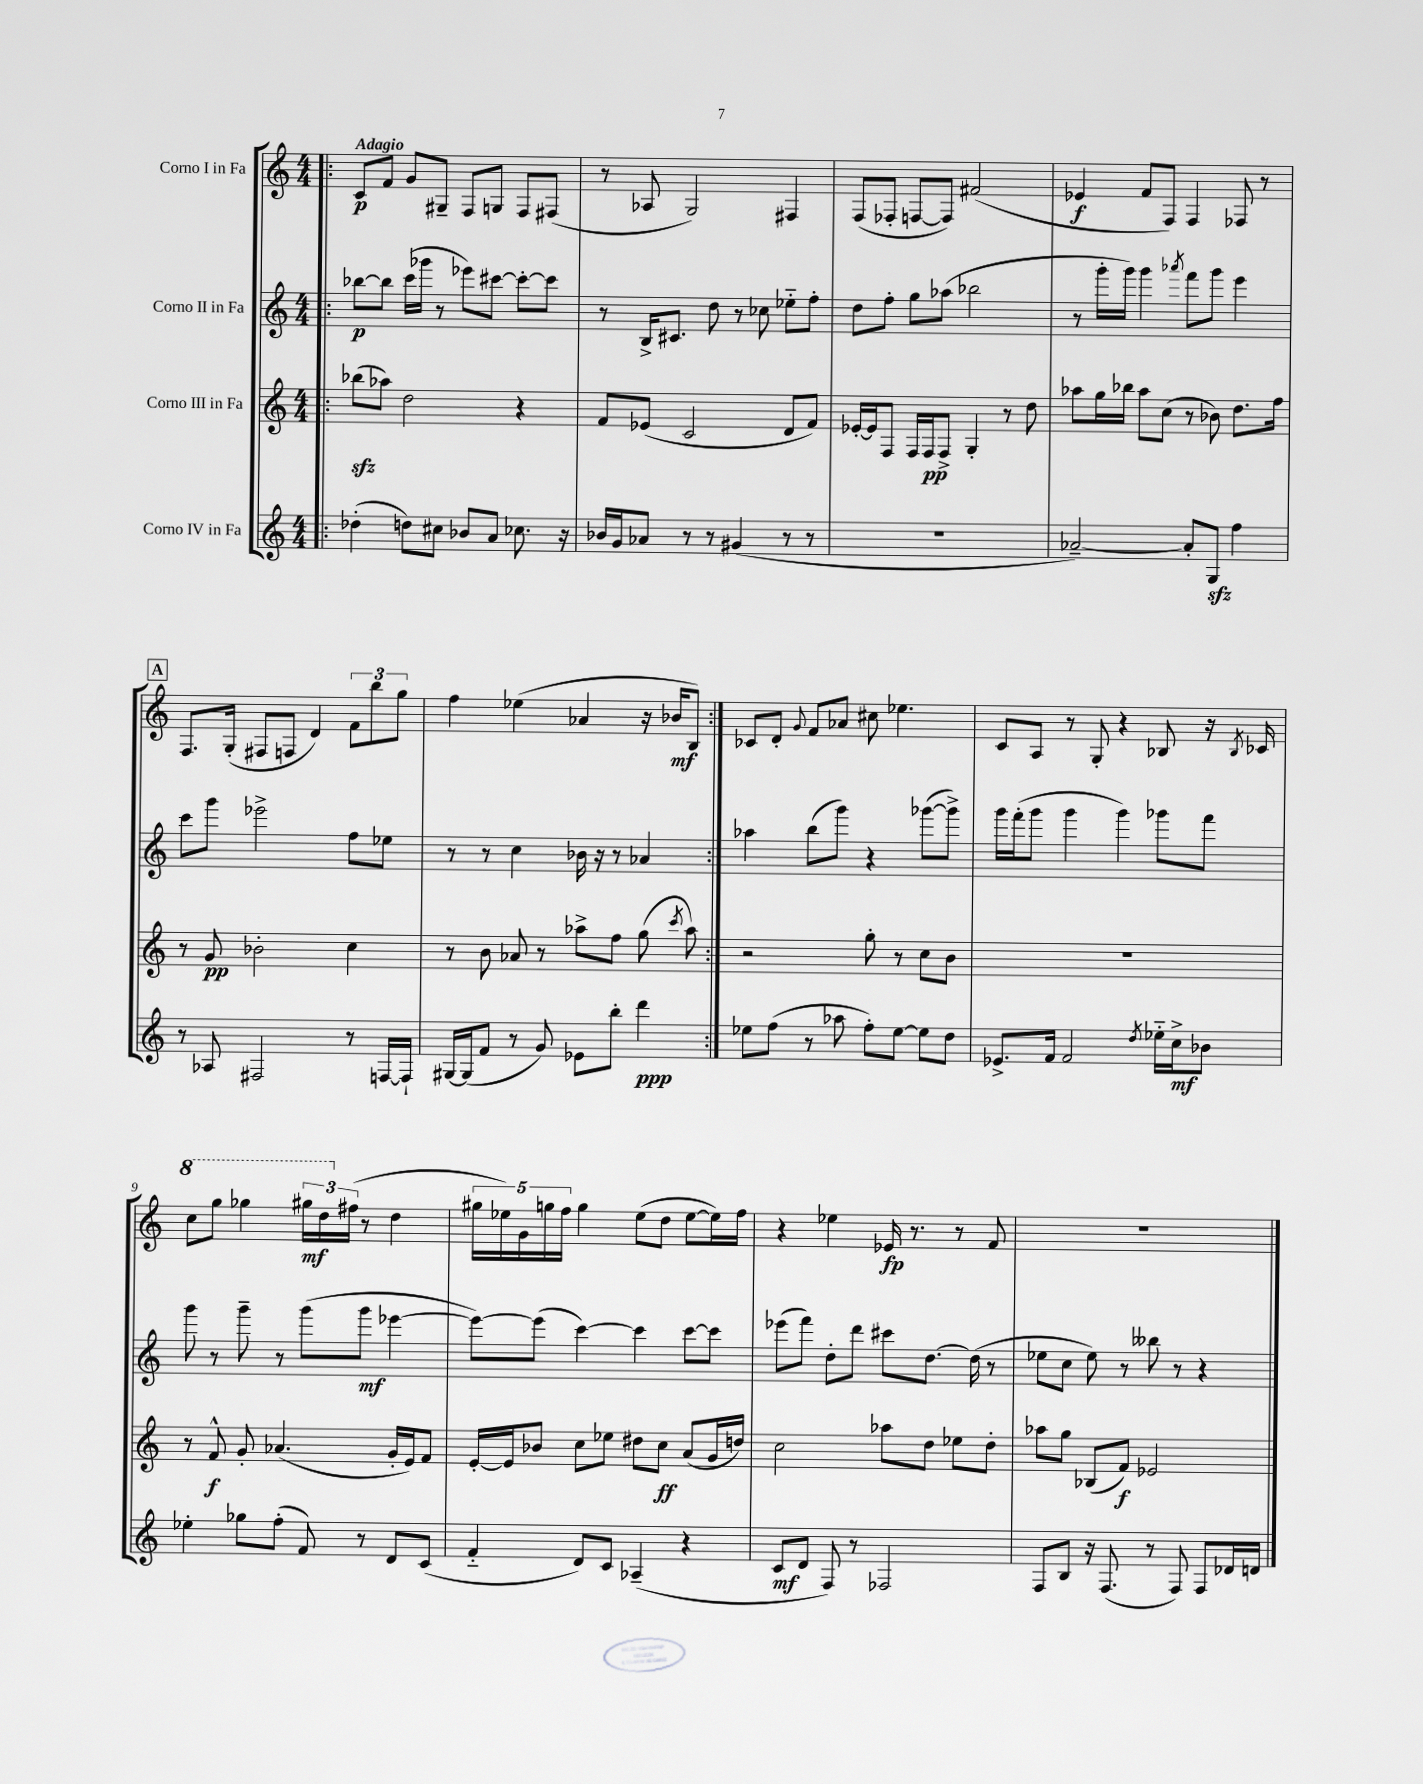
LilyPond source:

<<
\new StaffGroup <<
\new Staff = "s0" \with { instrumentName = "Corno I in Fa" } {
    \clef treble \key c \major \numericTimeSignature \time 4/4 \tempo "Adagio"
    \autoBeamOff \repeat volta 2 { \bar ".|:" c'8[\p f'8] g'8[ gis8]-- f8[ g8] f8[ fis8]( |
    r8 aes8 g2) fis4 |
    f8[( fes8]-. f8[~ f8]) fis'2( |
    ees'4\f f'8[ f8]) f4 fes8 r8 |
    \mark \markup { \box "A" } f8.[ g16]-.( fis8[ f8] d'4) \tuplet 3/2 { f'8[ b''8 g''8] } |
    f''4 ees''4( aes'4 r16 bes'16[\mf b8]) | }
    ces'8[ d'8]-. \appoggiatura { g'8 } f'8[ aes'8] cis''8 ees''4. |
    c'8[ a8] r8 g8-. r4 bes8 r16 \acciaccatura { bes8 } ces'16 |
    \ottava #1 c'''8[ g'''8] ges'''4 \tuplet 3/2 { gis'''16[\mf d'''16 \ottava #0 fis''16]( } r8 d''4 |
    \tuplet 5/4 { gis''16[ ees''16) g'16 g''16 f''16] } g''4 ees''8[( d''8] ees''8[~ ees''16) f''16] |
    r4 ees''4 ees'16\fp r8. r8 f'8 |
    R1 \bar "|." |
}
\new Staff = "s1" \with { instrumentName = "Corno II in Fa" } {
    \clef treble \key c \major \numericTimeSignature \time 4/4
    \autoBeamOff \repeat volta 2 { \bar ".|:" bes''8[~\p bes''8] c'''16[( ges'''16] r8 ees'''8[) cis'''8]~ cis'''8[~-. cis'''8] |
    r8 b16[-> cis'8.] d''8 r8 ces''8 ees''8[-_ f''8]-. |
    d''8[ f''8]-. g''8[ aes''8]( bes''2 |
    r8 g'''16[-. g'''16]) g'''4 \acciaccatura { aes'''8 } f'''8[ g'''8] e'''4 |
    \mark \markup { \box "A" } c'''8[ g'''8] ees'''2-> f''8[ ees''8] |
    r8 r8 c''4 bes'16 r16 r8 aes'4 | }
    aes''4 b''8[( g'''8]) r4 ges'''8[~( ges'''8]->) |
    g'''16[ f'''16-.( g'''8] g'''4 g'''4) ges'''8[ f'''8] |
    g'''8 r8 g'''8-- r8 g'''8[( g'''8]\mf ees'''4~ |
    ees'''8[~) ees'''8]( c'''4~) c'''4 c'''8[~ c'''8] |
    ees'''8[( f'''8]) d''8[-. d'''8] cis'''8[ d''8.]~ d''16( r8 |
    ees''8[ c''8] ees''8) r8 beses''8 r8 r4 \bar "|." |
}
\new Staff = "s2" \with { instrumentName = "Corno III in Fa" } {
    \clef treble \key c \major \numericTimeSignature \time 4/4
    \autoBeamOff \repeat volta 2 { \bar ".|:" bes''8[\sfz( aes''8]) d''2 r4 |
    f'8[ ees'8]( c'2 d'8[ f'8]) |
    ees'16[~-. ees'16 f8] f16[ f16\pp f8]-> g4-. r8 d''8 |
    aes''8[ g''16 bes''16] aes''8[ c''8]( r8 bes'8) d''8.[ f''16] |
    \mark \markup { \box "A" } r8 g'8\pp bes'2-. c''4 |
    r8 b'8 aes'8 r8 aes''8[-> f''8] g''8( \acciaccatura { c'''8 } aes''8) | }
    r2 g''8-. r8 c''8[ b'8] |
    R1 |
    r8 f'8-^\f g'8-. aes'4.( g'16[-. e'16) f'8] |
    e'16[~-. e'16 bes'8] c''8[ ees''8] dis''8[ c''8]\ff a'8[( g'16 d''16]) |
    c''2 aes''8[ d''8] ees''8[ d''8]-. |
    aes''8[ g''8] bes8[( f'8]\f) ees'2 \bar "|." |
}
\new Staff = "s3" \with { instrumentName = "Corno IV in Fa" } {
    \clef treble \key c \major \numericTimeSignature \time 4/4
    \autoBeamOff \repeat volta 2 { \bar ".|:" des''4-.( d''8[) cis''8] bes'8[ a'8] ces''8. r16 |
    bes'16[ g'16 aes'8] r8 r8 gis'4( r8 r8 |
    R1 |
    aes'2~--) aes'8[-. g8]\sfz f''4 |
    \mark \markup { \box "A" } r8 aes8 fis2 r8 f16[~ f16]-! |
    gis16[~ gis16( f'8] r8 g'8) ees'8[ b''8]-. d'''4\ppp | }
    ees''8[ f''8]( r8 aes''8 f''8[-.) ees''8]~ ees''8[ d''8] |
    ees'8.[-> f'16] f'2 \acciaccatura { d''8 } ees''16[-_ c''16->\mf bes'8] |
    ees''4-. ges''8[ f''8]-.( f'8) r8 d'8[ c'8]( |
    f'4-_ d'8[) c'8] aes4--( r4 |
    c'8[\mf d'8] f8) r8 fes2 |
    f8[ b8] r16 f8.( r8 f8) f8[ des'16 d'16] \bar "|." |
}
>>
>>
